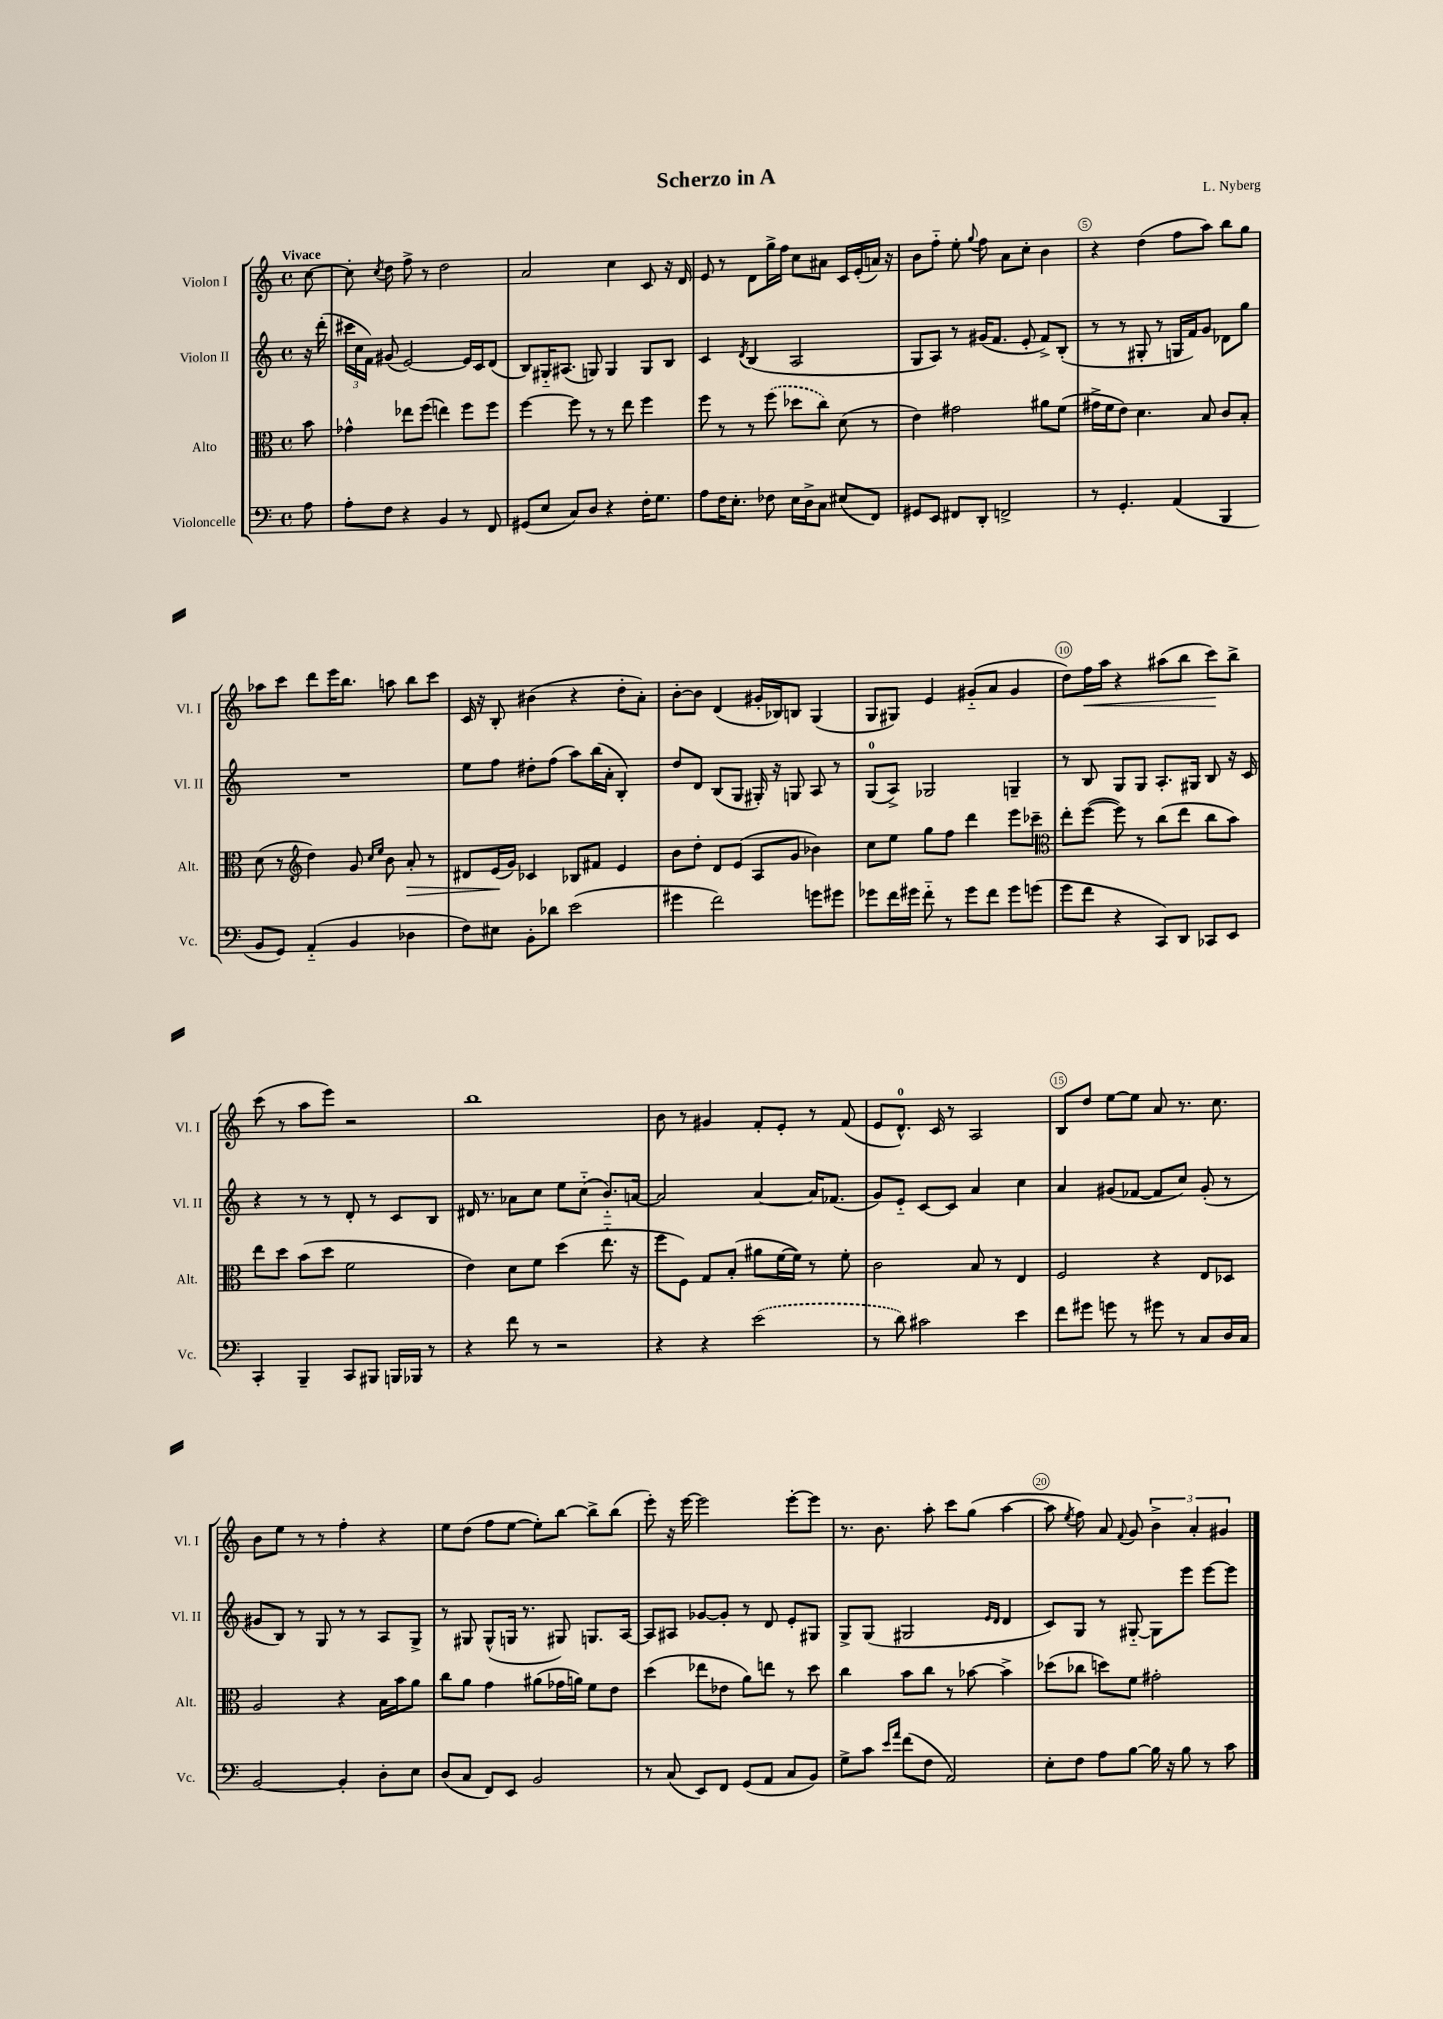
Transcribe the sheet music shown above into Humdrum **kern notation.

**kern	**kern	**kern	**kern
*staff4	*staff3	*staff2	*staff1
*clefF4	*clefC3	*clefG2	*clefG2
*k[]	*k[]	*k[]	*k[]
*M4/4	*M4/4	*M4/4	*M4/4
*met(c)	*met(c)	*met(c)	*met(c)
8A	8b	16r	[8cc
.	.	(16ddd'	.
=	=	=	=
8A'	4g-^^	24ccc#	8cc']
.	.	24cc	.
.	.	24f)	.
.	.	.	8qcc
8F	.	(8g#	8dd
4r	8ee-	[2e)	8ff^
.	(8ff	.	8r
4BB	4ee)	.	2dd
8r	8ff	16e]	.
.	.	16c	.
8FF	8ff	(8d	.
=	=	=	=
(8GG#	[4ff	8B)	2a
8E	.	16G#'~	.
.	.	(8.A#	.
8C)	8ff]	.	.
8D	8r	8G)	.
4r	8r	4G	4cc
.	8ee	.	.
16F'	4ff	8G	8c
8.G	.	.	.
.	.	8B	16r
.	.	.	16d
=	=	=	=
8A	8ff	4c	8e
16F	8r	.	8r
8.E'	.	.	.
.	.	8qd	.
.	8r	(4B	8d
8F-	(8ff	.	16gg^
.	.	.	16ff
16E	8dd-	2A	8cc
16D^	.	.	.
8C	8cc)	.	8a#
(8E#	(8d	.	16c
.	.	.	(16e'
8FF)	8r	.	16a)
.	.	.	16r
=	=	=	=
8GG#	4e)	8G	8b
8EE	.	8A)	8ff'~
8FF#	2g#	8r	8ee'
.	.	.	8qqgg
8DD'	.	(16g#	8ff
.	.	8.f	.
2FF^	.	.	8a
.	.	8e'	8cc'
.	8a#	8f^)	4b
.	(8f	(8B'	.
=	=	=	=
8r	16g#^	8r	4r
.	16f	.	.
4.GG'	8e)	8r	.
.	4.d	8G#'	(4dd
.	.	8r	.
(4AA	.	16G	8ff
.	.	16f)	.
.	8B	8g	8aa)
4BBB	8c	8d-	8bb
.	8B'	8gg	8gg
=	=	=	=
8BB	(8d	1r	8aa-
8GG)	8r	.	8ccc
*	*clefG2	*	*
(4AA'~	4dd)	.	8ddd
.	.	.	16eee
.	.	.	8.bb
4BB	8g	.	.
.	16qqcc	.	.
.	16qqee	.	.
.	8b	.	8aa
4D-	8a'	.	8bb
.	8r	.	8ccc
=	=	=	=
8F)	8d#	8ee	16c
.	.	.	16r
8E#	(16e	8ff	8B'
.	16g)	.	.
8BB'	4c-	8dd#'	(4b#
8d-	.	(8ff	.
(2e	8B-	8aa)	4r
.	8f#	(16bb	.
.	.	16a'	.
.	4e	4B')	8dd'
.	.	.	8a')
=	=	=	=
4g#	8b	8dd	[8b'
.	8dd'	8d	8b]
2f)	8d	(8B	(4d
.	(8e	8G	.
.	8A	16G#')	16g#'
.	.	16r	16B-)
.	8g	8G	8B
8g	4b-)	8A	(4G
8g#	.	8r	.
=	=	=	=
8g-	8cc	(8G	8G
16f	8ee	8A^)	8G#)
16g#	.	.	.
8f'~	8gg	2G-	4e
8r	8ff	.	.
8g#	4ddd	.	(8g#'~
8f	.	.	8a
8g#	8eee	4G~	4g#
(8g	8ccc-~	.	.
=	=	=	=
*	*clefC3	*	*
8g	8ee'	8r	8dd)
8f	([8ff	8B	16ff
.	.	.	16aa
4r	8ff])	8G	4r
.	8r	8G	.
8CC)	(8cc	8.A'	(8aa#
8DD	8ee	.	8bb
.	.	16G#	.
8CC-	8cc	8B	8ccc)
8EE	8b)	16r	8bb^
.	.	16c	.
=	=	=	=
4CC'	8ee	4r	(8ccc
.	8dd	.	8r
4BBB~	(8b	8r	8aa
.	8dd	8r	8eee)
8CC	2f	8d'	2r
8BBB#	.	8r	.
16BBB	.	8c	.
16BBB-	.	.	.
8r	.	8B	.
=	=	=	=
4r	4e)	16d#	1bb
.	.	8.r	.
8f	8d	8a-	.
8r	8f	8cc	.
2r	(4dd	8ee	.
.	.	(8cc'~	.
.	8.ee'~	8.b'~)	.
.	16r	[16a	.
=	=	=	=
4r	8ff	2a]	8b
.	8F)	.	8r
4r	8G	.	4g#
.	(8B'	.	.
(2e	8a#	[4a	8f'
.	[16f	.	8e'
.	16f])	.	.
.	8r	16a]	8r
.	.	(8.f-	.
.	8f'	.	(8f
=	=	=	=
8r	2c	8g)	8e
8d)	.	8e'~	8.d^^)
2c#	.	[8c	.
.	.	.	16c
.	.	8c]	8r
.	8B	4a	2A
.	8r	.	.
4e	4E	4cc	.
=	=	=	=
8f	2F	4a	8B
8g#	.	.	8dd
8g	.	(8g#	[8ee
8r	.	[8f-	8ee]
8g#	4r	8f-]	8a
8r	.	8cc)	8.r
8C	8E	(8g#'	.
.	.	.	8.cc
16D	8D-	8r	.
16C	.	.	.
=	=	=	=
[2BB	2A	8g#	8b
.	.	8B)	8ee
.	.	8r	8r
.	.	8G	8r
4BB']	4r	8r	4ff'
.	.	8r	.
8D'	16B	8A	4r
.	16b	.	.
8E	8a	8G^	.
=	=	=	=
(8D	8cc	8r	8ee
8C	8a	8G#	(8dd
8FF)	4g	(8G#^^	8ff
8EE	.	16G	[8ee
.	.	8.r	.
2BB	(8a#	.	8ee'])
.	16g-	8G#)	[8bb
.	16a)	.	.
.	8f	8.G	8bb^]
.	8e	.	(8bb
.	.	[16A	.
=	=	=	=
8r	(4dd	8A]	8eee')
(8C	.	8A#	16r
.	.	.	[16eee
8EE)	8ee-	[8g-	2eee]
8FF	8e-	8g-']	.
(8GG	8a)	8r	.
8AA	8ee	8d	.
8C	8r	8e'	[8eee'
8BB)	8dd	8G#	8eee]
=	=	=	=
8G^	4cc	8G^	8.r
8c	.	(8G	.
.	.	.	8.b
16qqe	.	.	.
16qqa	.	.	.
(8f	8b	2G#	.
8F	8cc	.	8aa'
2AA)	8r	.	8ccc
.	[8b-	.	(8gg
.	.	16qqe	.
.	.	16qqd	.
.	4b-^]	4d	[4aa
=	=	=	=
8E'	(8dd-	8c)	8aa]
.	.	.	8qee
8F	8cc-	8G	8ff)
8A	8dd)	8r	8a
.	.	.	8qqf
[8B	8f	[8G#'~	8g
16B]	2g#'	8G#]	6b^
16r	.	.	.
8B	.	8eee	.
.	.	.	6a'
8r	.	[8eee	.
.	.	.	6g#
8c	.	8eee]	.
==	==	==	==
*-	*-	*-	*-
